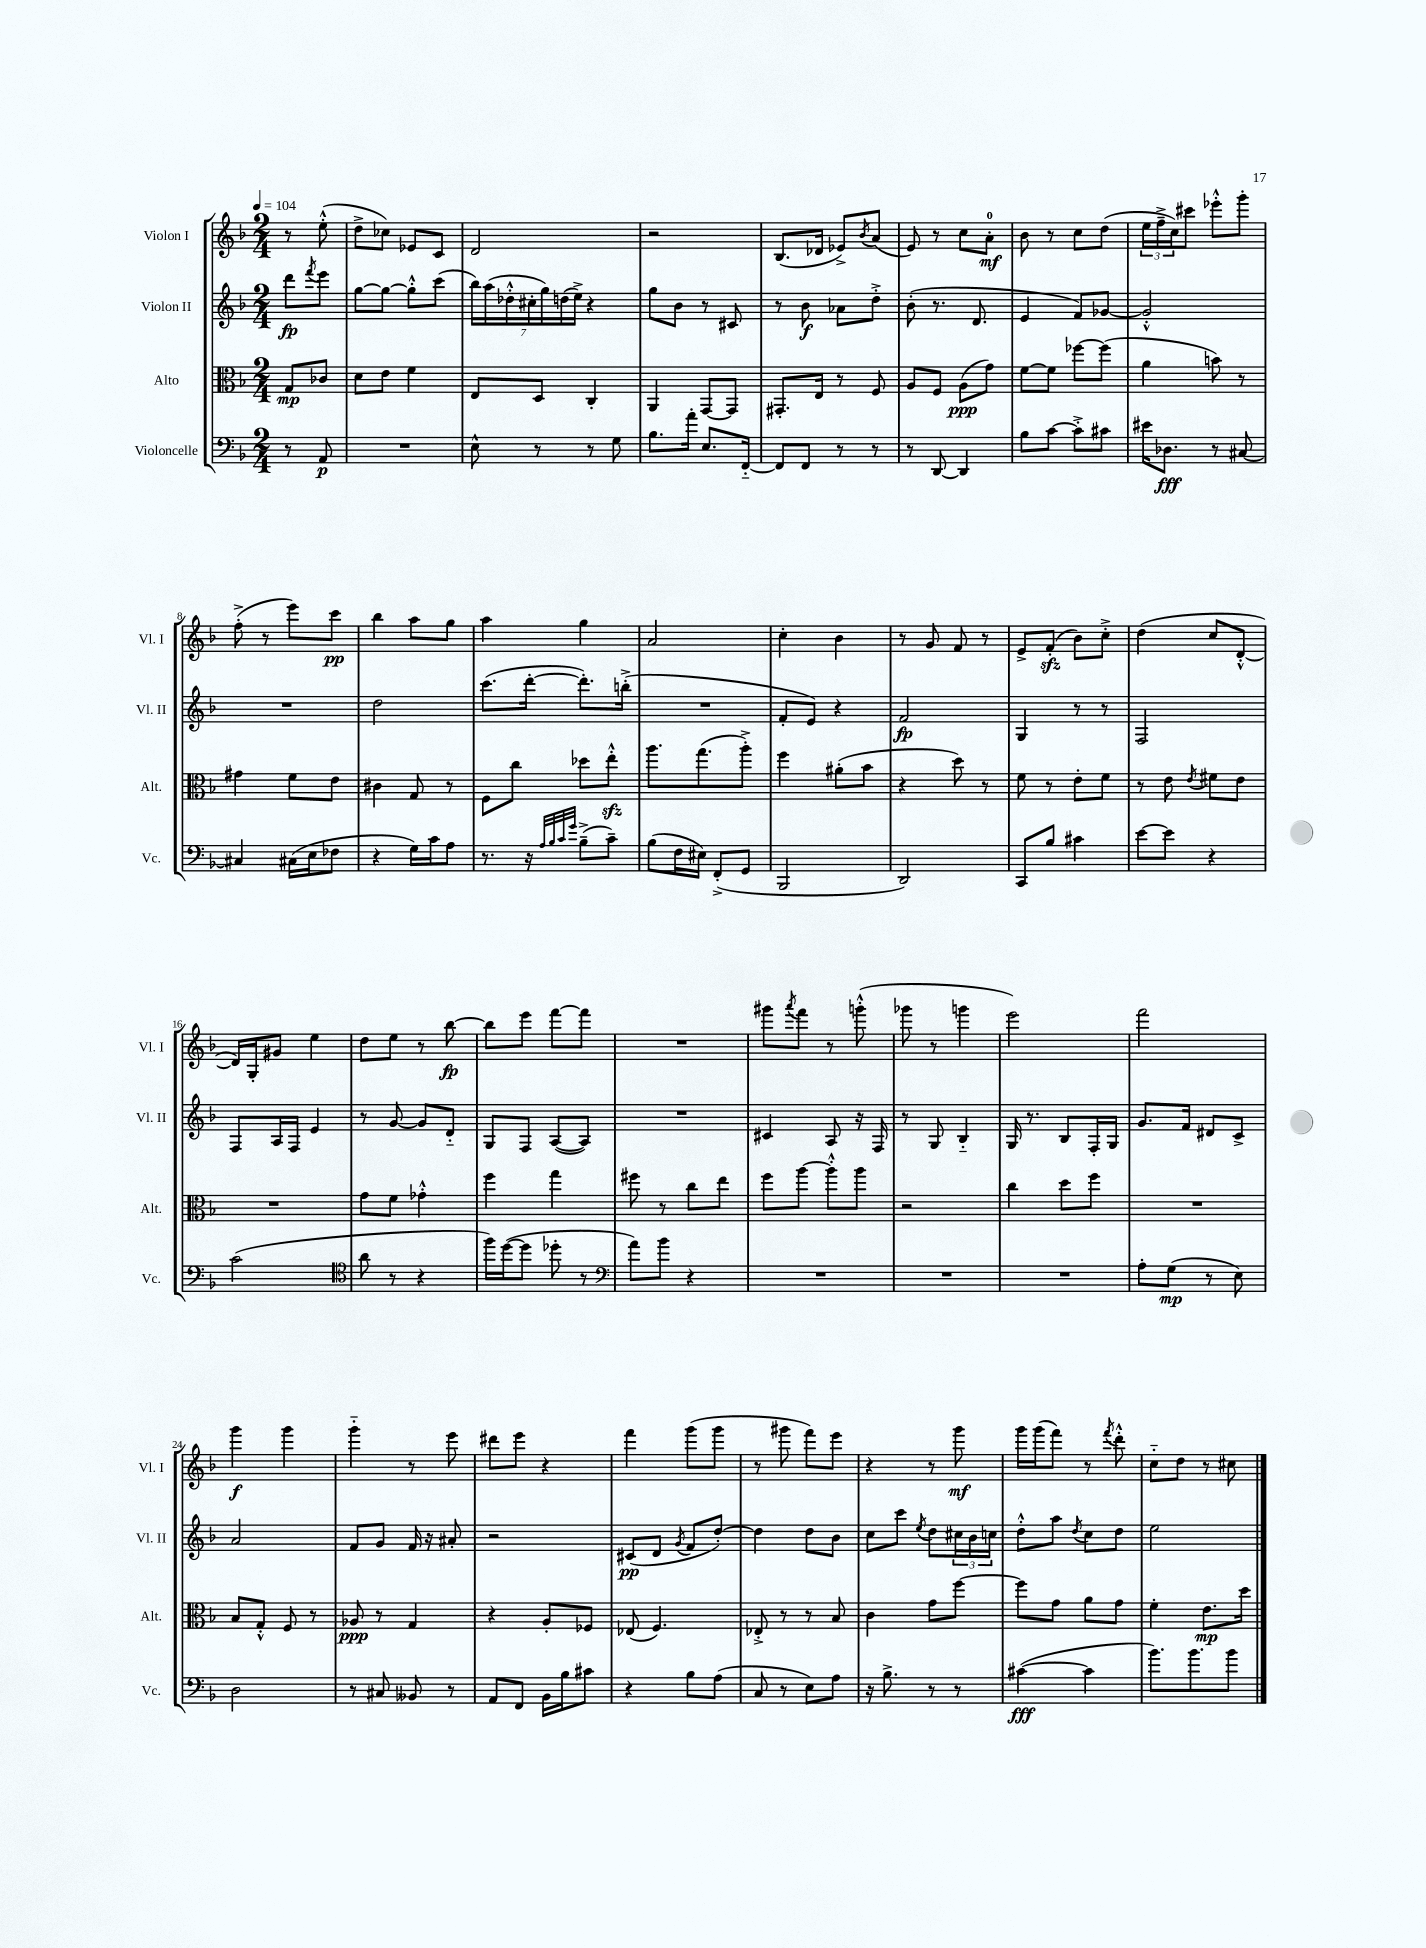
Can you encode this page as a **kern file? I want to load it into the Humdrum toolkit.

**kern	**kern	**kern	**kern
*staff4	*staff3	*staff2	*staff1
*clefF4	*clefC3	*clefG2	*clefG2
*k[b-]	*k[b-]	*k[b-]	*k[b-]
*M2/4	*M2/4	*M2/4	*M2/4
*MM104	*MM104	*MM104	*MM104
8r	8G/L	8ddd\L	8r
.	.	8qfff/	.
8AA/	8c-/J	8eee\J	(8ee'^^\
=	=	=	=
2r	8d\L	[8gg\L	8dd^\L
.	8e\J	8gg\_J	8cc-\J)
.	4f\	8gg'^^\]L	8e-/L
.	.	(8ccc\J	8c/J
=	=	=	=
8E^^\	8E/L	28bb-\LL)	2d/
.	.	(28aa\	.
.	.	28dd-'^^\	.
.	.	28cc#'\	.
8r	8D/J	.	.
.	.	28gg\)	.
.	.	(28dd\	.
.	.	28ee^\JJ)	.
8r	4C'/	4r	.
8G\	.	.	.
=	=	=	=
8.B-\L	4AA/	8gg\L	2r
.	.	8b-\J	.
16a'\Jk	.	.	.
8.E/L	[8GG/L	8r	.
.	8GG/]J	8c#/	.
[16FF'~/Jk	.	.	.
=	=	=	=
8FF/]L	8.GG#'/L	8r	(8.B-/L
8FF/J	.	8b-\	.
.	16E/Jk	.	16d-/Jk
8r	8r	8a-\L	8e-^/L)
.	.	.	8qb-/
8r	8F/	8dd'^\J	(8a/J
=	=	=	=
8r	8A/L	(8b-'\	8e/)
[8DD/	8F/J	8.r	8r
4DD/]	(8A\L	.	8cc\L
.	.	8.d/	.
.	8g\J)	.	8a'\J
=	=	=	=
8B-\L	[8f\L	4e/	8b-\
[8c\J	8f\]J	.	8r
8c'^\]L	[8ff-\L	8f/L)	8cc\L
8c#\J	(8ff-\]J	[8g-/J	(8dd\J
=	=	=	=
16e#\LK	4a\	2g-'^^/]	24ee\LL
.	.	.	24ff~^\
8.D-\J	.	.	.
.	.	.	24cc\J)
.	.	.	8ccc#\J
8r	8b\)	.	8eee-'^^\L
[8C#/	8r	.	8ggg'\J
=	=	=	=
4C#/]	4g#\	2r	(8ff'^\
.	.	.	8r
(16C#\LL	8f\L	.	8eee\L)
16E\J	.	.	.
8F-\J	8e\J	.	8ccc\J
=	=	=	=
4r	4c#\	2dd\	4bb-\
16G\LL)	8G/	.	8aa\L
16c\J	.	.	.
8A\J	8r	.	8gg\J
=	=	=	=
8.r	8F\L	(8.ccc\L	4aa\
.	8cc\J	.	.
16r	.	[16ddd'\Jk	.
32qqA/LLL	.	.	.
32qqB-/	.	.	.
32qqc/	.	.	.
32qqg/JJJ	.	.	.
(8B-~^\L	8dd-\L	8.ddd'\]L)	4gg\
8c~\J)	8ee'^^\J	.	.
.	.	(16bb'^\Jk	.
=	=	=	=
(8B-\L	8.aa\L	2r	2a/
16F\L	.	.	.
16E#\JJ)	(8.gg\	.	.
(8FF'^/L	.	.	.
8GG/J	8aa'^\J)	.	.
=	=	=	=
2BBB-/	4ff\	8f'/L	4cc'\
.	.	8e/J)	.
.	(8a#'\L	4r	4b-\
.	8b-\J	.	.
=	=	=	=
2DD/)	4r	2f/	8r
.	.	.	8g/
.	8dd\)	.	8f/
.	8r	.	8r
=	=	=	=
8CC/L	8f\	4G/	8e^/L
8B-/J	8r	.	(8f'/J
4c#\	8e'\L	8r	8b-\L)
.	8f\J	8r	8cc'^\J
=	=	=	=
[8e\L	8r	2F/	(4dd\
8e\]J	8e\	.	.
.	8qe/	.	.
4r	8f#\L	.	8cc/L
.	8e\J	.	[8d'^^/J
=	=	=	=
(2c\	2r	8F/L	16d/]LL)
.	.	.	16G'/J
.	.	16A/L	8g#/J
.	.	16F/JJ	.
.	.	4e/	4ee\
=	=	=	=
*clefC4	*	*	*
8a\	8g\L	8r	8dd\L
8r	8f\J	[8g/	8ee\J
4r	4g-'^^\	8g/]L	8r
.	.	8d'~/J	[8bb-\
=	=	=	=
16ff\LL)	4ff\	8G/L	8bb-\]L
([16dd\J	.	.	.
8dd\]J	.	8F/J	8eee\J
8dd-'\	4gg\	([8A/L	[8fff\L
8r	.	8A/]J)	8fff\]J
=	=	=	=
*clefF4	*	*	*
8a\L)	8ff#\	2r	2r
8b-\J	8r	.	.
4r	8cc\L	.	.
.	8ee\J	.	.
=	=	=	=
2r	8ff\L	4c#/	8ggg#\L
.	.	.	8qaaa/
.	[8aa\J	.	8fff\J
.	8aa'^^\]L	8A/	8r
.	8aa\J	16r	(8ggg'^^\
.	.	16F/	.
=	=	=	=
2r	2r	8r	8ggg-\
.	.	8G/	8r
.	.	4B-'~/	4ggg\
=	=	=	=
2r	4cc\	16G/	2eee\)
.	.	8.r	.
.	8dd\L	8B-/L	.
.	8ff\J	16F'/L	.
.	.	16G/JJ	.
=	=	=	=
8A'\L	2r	8.g/L	2fff\
(8G\J	.	.	.
.	.	16f/Jk	.
8r	.	8d#/L	.
8E\)	.	8c^/J	.
=	=	=	=
2D\	8B-/L	2a/	4ggg\
.	8G'^^/J	.	.
.	8F/	.	4ggg\
.	8r	.	.
=	=	=	=
8r	8A-/	8f/L	4ggg'~\
8C#/	8r	8g/J	.
8BB--/	4G/	16f/	8r
.	.	16r	.
8r	.	8a#'/	8eee\
=	=	=	=
8AA/L	4r	2r	8ddd#\L
8FF/J	.	.	8eee\J
16BB-\LL	8A'/L	.	4r
16B-\J	.	.	.
8c#\J	8F-/J	.	.
=	=	=	=
4r	(8E-/	(8c#/L	4fff\
.	4.F/)	8d/J	.
.	.	8qg/	.
8B-\L	.	8f/L	(8ggg\L
(8A\J	.	[8dd'/J)	8ggg\J
=	=	=	=
8C/	8E-'^/	4dd\]	8r
8r	8r	.	8ggg#\
8E\L)	8r	8dd\L	8fff\L)
8A\J	8B-/	8b-\J	8eee\J
=	=	=	=
16r	4c\	8cc\L	4r
8.B-^\	.	.	.
.	.	8ccc\J	.
.	.	8qee/	.
8r	8g\L	8dd\L	8r
8r	[8ff\J	24cc#\L	8ggg\
.	.	24b-\	.
.	.	24cc\JJ	.
=	=	=	=
([4c#\	8ff\]L	8dd'^^\L	16ggg\LL
.	.	.	(16ggg\J
.	8g\J	8aa\J	8fff\J)
.	.	8qdd/	.
4c#\]	8a\L	8cc\L	8r
.	.	.	8qfff/
.	8g\J	8dd\J	8ddd'^^\
=	=	=	=
8.b-\L)	4f'\	2ee\	8cc'~\L
.	.	.	8dd\J
8.b-\	.	.	.
.	8.e\L	.	8r
8b-\J	.	.	8cc#\
.	16dd\Jk	.	.
==	==	==	==
*-	*-	*-	*-
